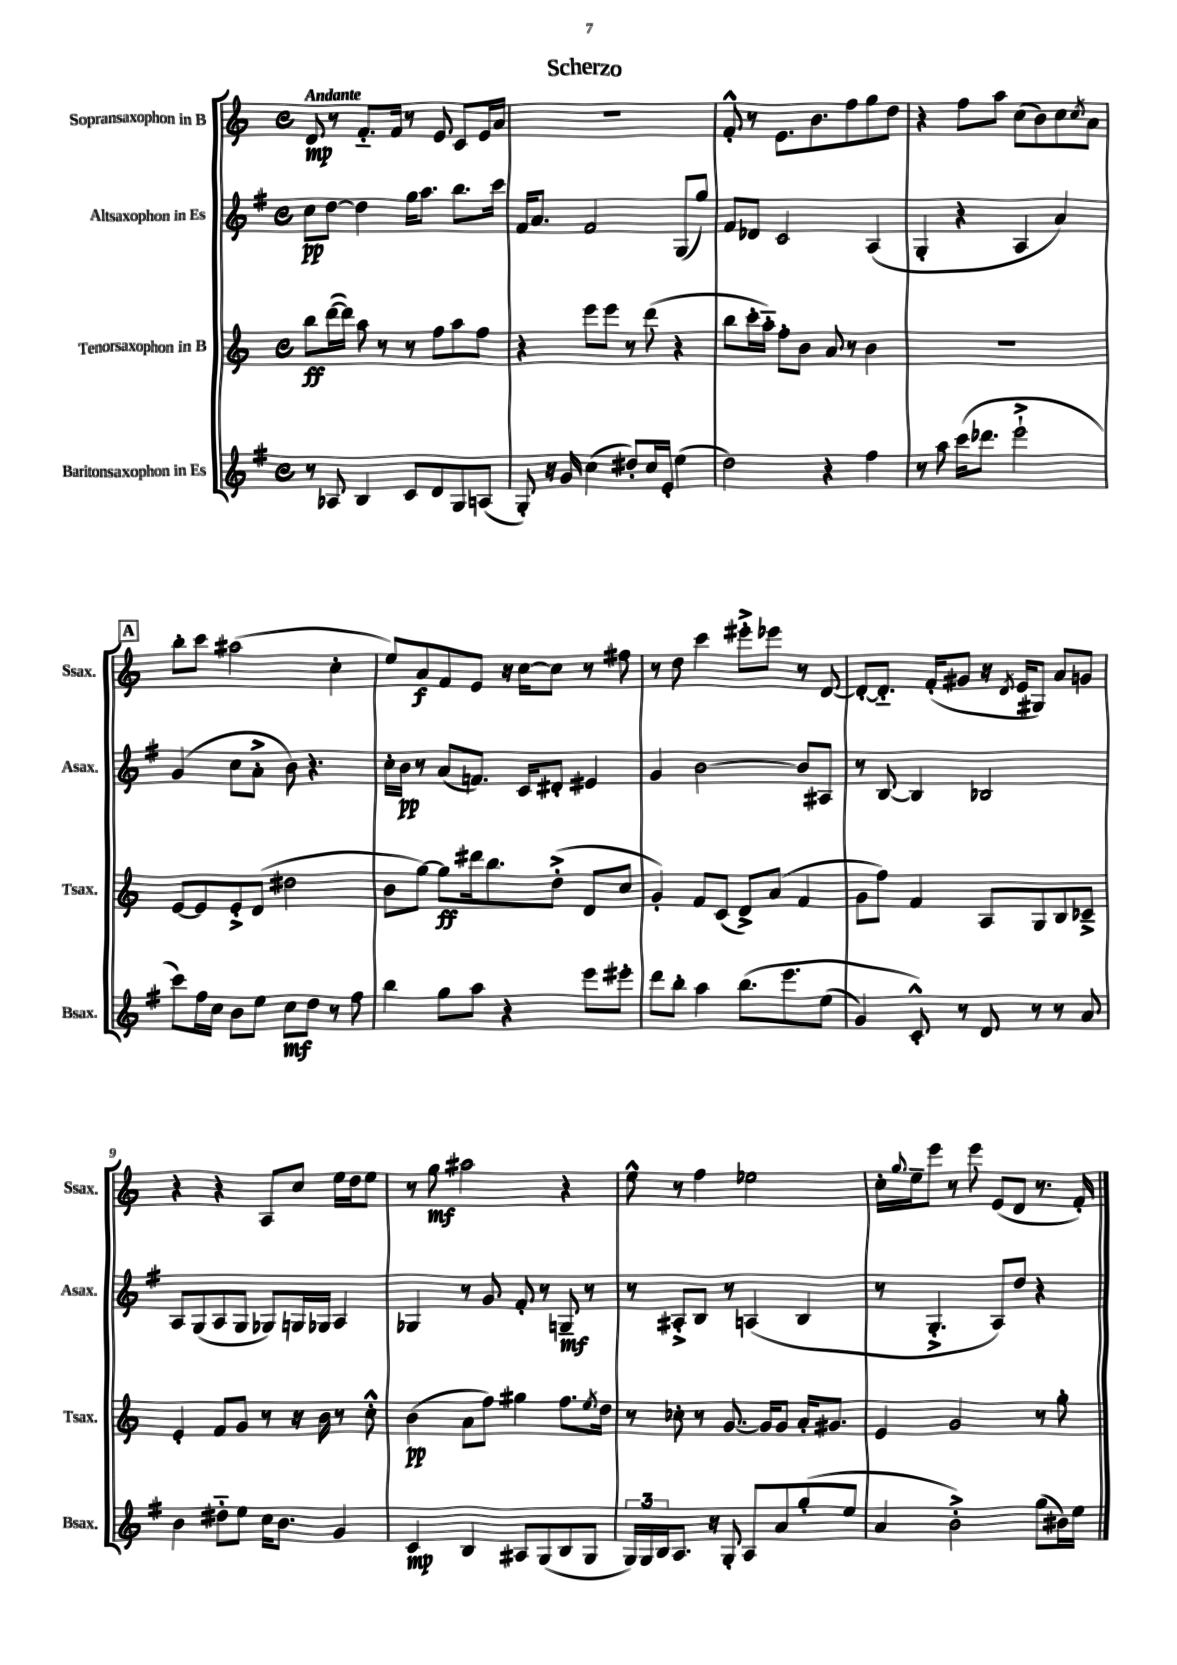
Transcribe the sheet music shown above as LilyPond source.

\header { title = "Scherzo" }
<<
\new StaffGroup <<
\new Staff = "s0" \with { instrumentName = "Sopransaxophon in B" shortInstrumentName = "Ssax." } {
    \clef treble \key c \major \defaultTimeSignature \time 4/4 \tempo "Andante"
    d'8\mp r8 f'8.-_ f'16 r8 e'8 c'8 e'16 a'16 |
    R1 |
    f'8-.-^ r8 e'8. b'8. f''8 g''8 d''8 |
    r4 f''8 a''8 c''8( b'8) c''8 \acciaccatura { c''8 } a'8 |
    \mark \markup { \box "A" } b''8-. c'''8 ais''2( c''4-. |
    e''8) a'8\f f'8 e'8 r16 c''16~ c''8 r8 fis''8 |
    r8 d''8 c'''4 eis'''8-.-> ees'''8 r8 d'8~ |
    d'8~-. d'8.-_ f'16-.( gis'8 r16 \acciaccatura { d'8 } e'16 gis8) a'8 g'8 |
    r4 r4 a8 c''8 e''16 d''16 e''8 |
    r8 g''8\mf ais''2 r4 |
    e''8-^ r8 f''4 ees''2 |
    c''16-. \appoggiatura { g''8 } e''16-- e'''8 r8 e'''8 e'8( d'8 r8. f'16-.) \bar "|." |
}
\new Staff = "s1" \with { instrumentName = "Altsaxophon in Es" shortInstrumentName = "Asax." } {
    \clef treble \key g \major \defaultTimeSignature \time 4/4
    c''8\pp d''8~ d''4 g''16 a''8. b''8. c'''16 |
    fis'16 a'8. fis'2 g8( g''8) |
    fis'8 des'8 c'2 a4( |
    g4-. r4 a4 a'4) |
    \mark \markup { \box "A" } g'4( c''8 a'8-.-> b'8) r4. |
    c''16-. b'16\pp r8 a'8( f'8.) c'16 dis'8-. eis'4 |
    g'4 b'2~ b'8 ais8 |
    r8 b8~ b4 bes2 |
    a8 g8( a8 g8 ges8) g16 ges16 a4 |
    ges4 r8 g'8 fis'8-. r8 g8--\mf r8 |
    r8 ais8-.-> b8 r8 a4( b4 |
    r8 g4.-.-> a8) d''8 r4 \bar "|." |
}
\new Staff = "s2" \with { instrumentName = "Tenorsaxophon in B" shortInstrumentName = "Tsax." } {
    \clef treble \key c \major \defaultTimeSignature \time 4/4
    b''8\ff d'''16~( d'''16) a''8 r8 r8 f''8 a''8 f''8 |
    r4 e'''8 e'''8 r8 d'''8( r4 |
    b''8 c'''16-. a''16-_) f''8-. b'8 a'8 r8 b'4 |
    R1 |
    \mark \markup { \box "A" } e'8~ e'8 e'8-.-> d'8( dis''2 |
    b'8 g''8~) g''8\ff dis'''16 b''8. d''8-.->( d'8 c''8 |
    g'4-.) f'8 c'8( d'8->) a'8( f'4 |
    g'8 f''8) f'4 a8 g8 b8 ces'8---> |
    e'4-. f'8 g'8 r8 r16 b'16 r8 c''8-.-^ |
    b'4\pp( a'8 f''8) gis''4 f''8. \acciaccatura { e''8 } d''16 |
    r8 ces''8-. r8 g'8.~ g'16 g'8 a'16-. gis'8. |
    e'4 g'2 r8 g''8-. \bar "|." |
}
\new Staff = "s3" \with { instrumentName = "Baritonsaxophon in Es" shortInstrumentName = "Bsax." } {
    \clef treble \key g \major \defaultTimeSignature \time 4/4
    r8 aes8 b4 c'8 d'8 g8 a8( |
    g8-.) r16 g'16 c''4( dis''8-.) c''16 e'16-. e''4( |
    d''2) r4 fis''4 |
    r8 a''8 c'''16( des'''8. e'''2-!-> |
    \mark \markup { \box "A" } c'''8) fis''16 c''16 b'8 e''8 c''8\mf d''8 r8 fis''8 |
    b''4 g''8 a''8 r4 e'''8 eis'''8-. |
    d'''8 b''8-. a''4 b''8.\( e'''8. e''8( |
    g'4) c'8-.-^\) r8 d'8 r8 r8 a'8 |
    b'4 dis''8-_ e''8 c''16 b'8. g'4 |
    c'4\mp b4 ais8 g8( b8 g8 |
    \tuplet 3/2 { g16) g16 b16 } a8. r16 g8-. a8 a'8 g''8-.( e''8 |
    a'4 b'2-.->) g''8( bis'16) e''16 \bar "|." |
}
>>
>>
